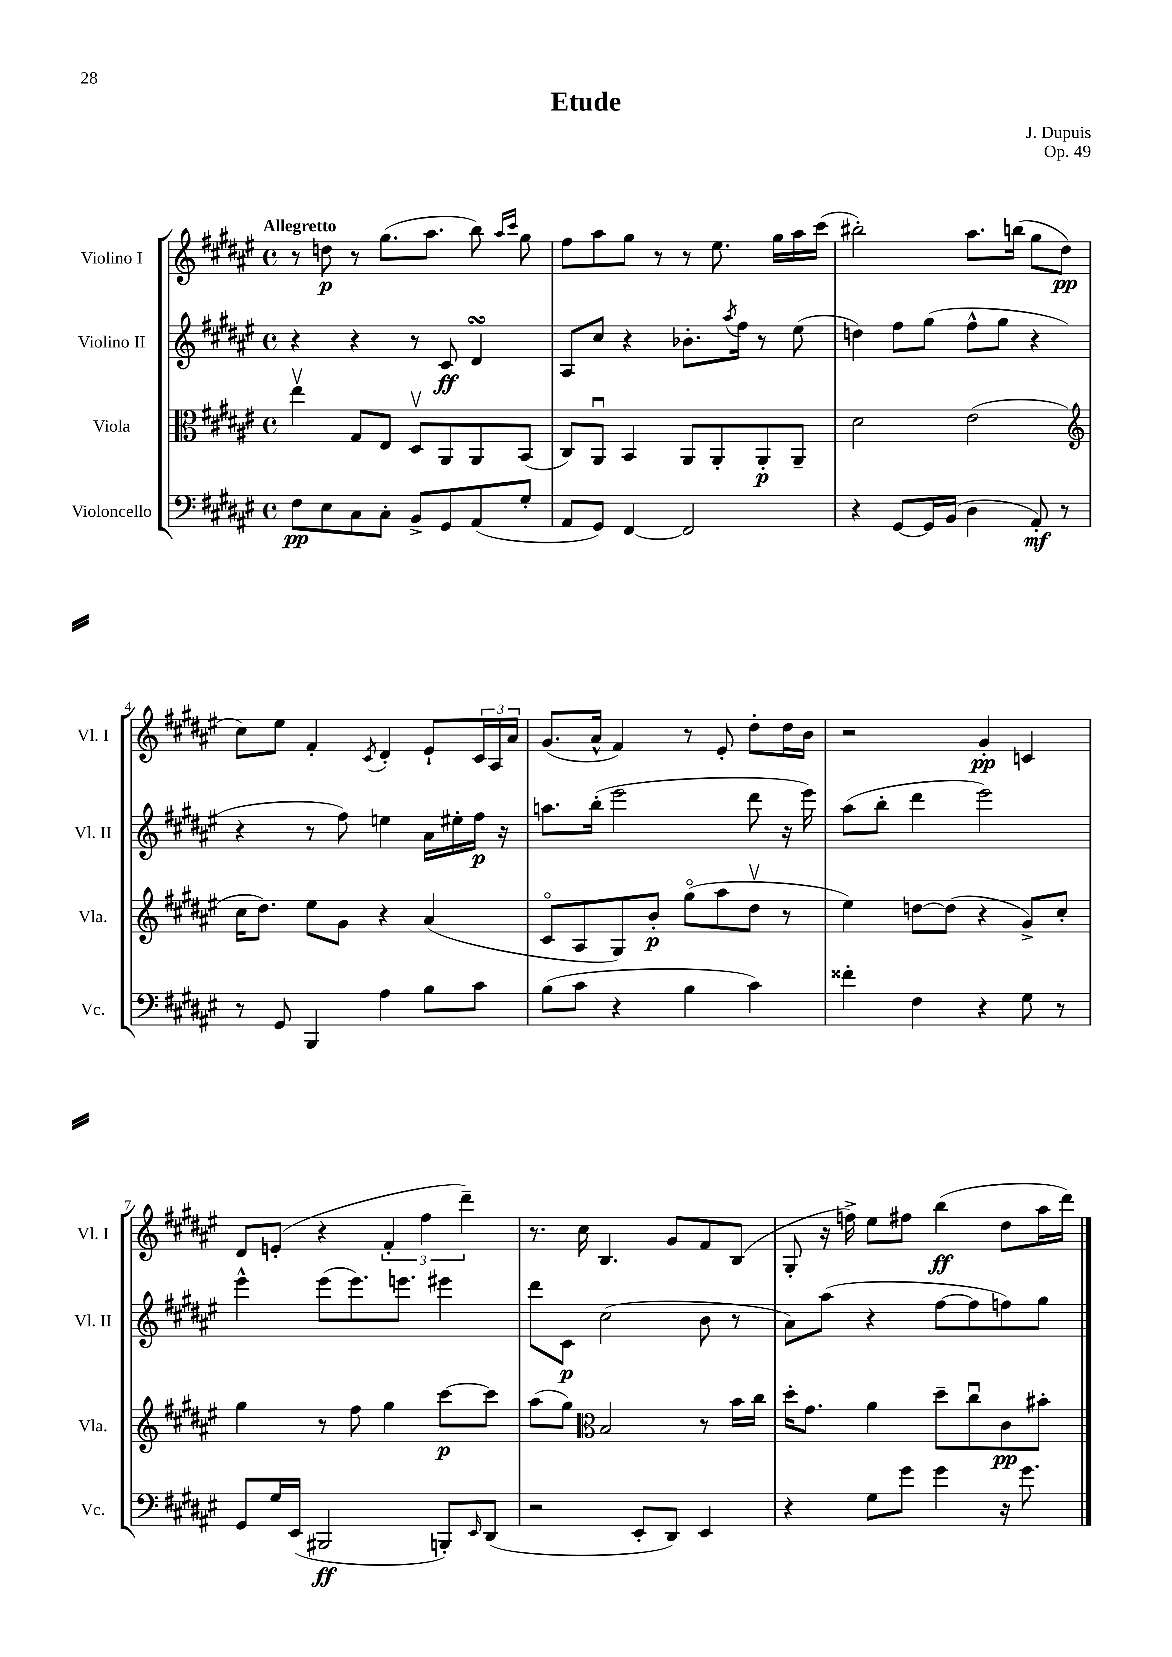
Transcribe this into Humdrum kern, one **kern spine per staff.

**kern	**kern	**kern	**kern
*staff4	*staff3	*staff2	*staff1
*clefF4	*clefC3	*clefG2	*clefG2
*k[f#c#g#d#a#e#]	*k[f#c#g#d#a#e#]	*k[f#c#g#d#a#e#]	*k[f#c#g#d#a#e#]
*M4/4	*M4/4	*M4/4	*M4/4
*met(c)	*met(c)	*met(c)	*met(c)
8F#\L	4ee#v\	4r	8r
8E#\	.	.	8dd\
8C#\	8G#/L	4r	8r
8C#'\J	8E#/J	.	(8.gg#\L
8BB^/L	8D#v/L	8r	.
.	.	.	8.aa#\J
8GG#/	8AA#/	8c#/	.
(8AA#/	8AA#/	4d#/	8bb\)
.	.	.	16qqaa#/LL
.	.	.	16qqccc#/JJ
8G#'/J	(8BB/J	.	8gg#\
=	=	=	=
8AA#/L	8C#/L)	8A#/L	8ff#\L
8GG#/J)	8AA#u/J	8cc#/J	8aa#\
[4FF#/	4BB/	4r	8gg#\J
.	.	.	8r
2FF#/]	8AA#/L	8.b-'\L	8r
.	8AA#'/	.	8.ee#\
.	.	8qaa#/	.
.	.	16ff#\Jk	.
.	8AA#'/	8r	.
.	.	.	16gg#\LL
.	8AA#~/J	(8ee#\	16aa#\
.	.	.	(16ccc#\JJ
=	=	=	=
4r	2d#\	4dd\)	2bb#'\)
[8GG#/L	.	8ff#\L	.
16GG#/]L	.	(8gg#\J	.
(16BB/JJ	.	.	.
4D#\	(2e#\	8ff#^^\L	8.aa#\L
.	.	8gg#\J	.
.	.	.	(16bb\Jk
8AA#'/)	.	4r	8gg#\L
8r	.	.	8dd#\J
=	=	=	=
*	*clefG2	*	*
8r	16cc#\LK	4r	8cc#\L)
.	8.dd#\J)	.	.
8GG#/	.	.	8ee#\J
4BBB/	8ee#\L	8r	4f#'/
.	8g#\J	8ff#\)	.
.	.	.	8qc#/
4A#\	4r	4ee\	4d#'/
8B\L	(4a#/	16a#\LL	8e#`/L
.	.	16ee#'\	.
8c#\J	.	16ff#\JJ	24c#/L
.	.	.	24A#/
.	.	16r	.
.	.	.	24a#/JJ
=	=	=	=
(8B\L	8c#o/L	8.aa\L	(8.g#/L
8c#\J	8A#/	.	.
.	.	(16bb'\Jk	16a#^^/Jk
4r	8G#/)	2eee#\	4f#/)
.	8b'/J	.	.
4B\	(8gg#o\L	.	8r
.	8aa#\	.	8e#'/
4c#\)	8dd#v\J	8ddd#\	8dd#'\L
.	8r	16r	16dd#\L
.	.	16eee#\)	16b\JJ
=	=	=	=
4f##'\	4ee#\)	(8aa#\L	2r
.	.	8bb'\J	.
4F#\	[8dd\L	4ddd#\	.
.	(8dd\]J	.	.
4r	4r	2eee#\)	4g#'/
8G#\	8g#^/L)	.	4c/
8r	8cc#'/J	.	.
=	=	=	=
8GG#/L	4gg#\	4eee#^^\	8d#/L
16G#/L	.	.	(8e'/J
(16EE#/JJ	.	.	.
2BBB#/	8r	(8eee#\L	4r
.	8ff#\	8.eee#\)	.
.	4gg#\	.	6f#'/
.	.	8.eee\J	.
.	.	.	6ff#\
8BBB'/L)	[8ccc#\L	4eee#\	.
.	.	.	6ddd#~\)
16qqEE#/	.	.	.
(8DD#/J	8ccc#\]J	.	.
=	=	=	=
2r	(8aa#\L	8ddd#\L	8.r
.	8gg#\J)	8c#\J	.
.	.	.	16cc#\
*	*clefC3	*	*
.	2B/	(2cc#\	4.B/
8EE#'/L	.	.	.
8DD#/J)	.	.	8g#/L
4EE#/	8r	8b\	8f#/
.	16b\LL	8r	(8B/J
.	16cc#\JJ	.	.
=	=	=	=
4r	16dd#'\LK	8a#\L)	8G#'/
.	8.g#\J	.	.
.	.	(8aa#\J	16r
.	.	.	16ff^\)
8G#\L	4a#\	4r	8ee#\L
8g#\J	.	.	8ff#\J
4g#\	8dd#~\L	[8ff#\L	(4bb\
.	8cc#u\	8ff#\]	.
16r	8c#\	8ff\)	8dd#\L
8.g#\	.	.	.
.	8b#'\J	8gg#\J	16aa#\L
.	.	.	16ddd#\JJ)
==	==	==	==
*-	*-	*-	*-
